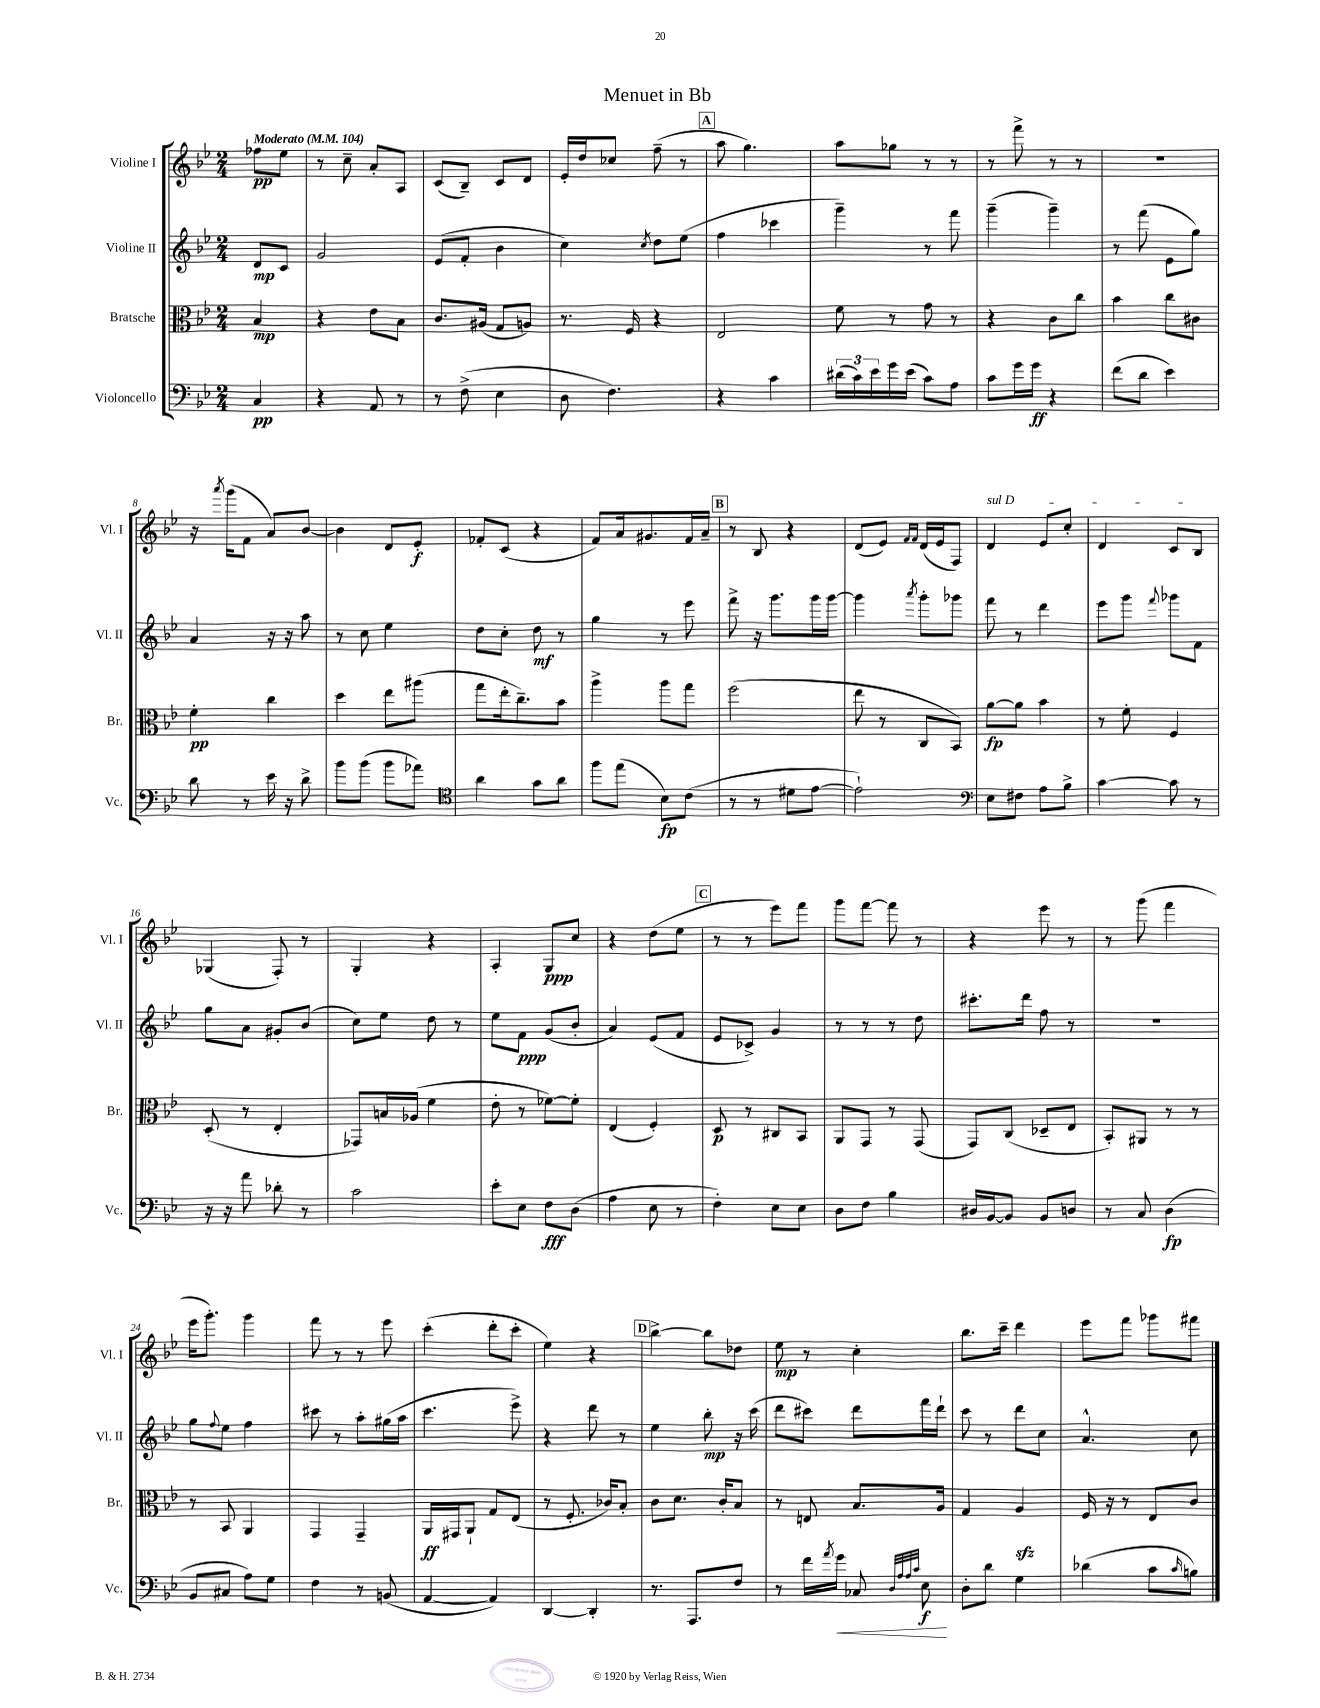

**kern	**dynam	**kern	**dynam	**kern	**dynam	**kern	**dynam
*part4	*part4	*part3	*part3	*part2	*part2	*part1	*part1
*staff4	*staff4	*staff3	*staff3	*staff2	*staff2	*staff1	*staff1
*I"Violoncello	*	*I"Bratsche	*	*I"Violine II	*	*I"Violine I	*
*I'Vc.	*	*I'Br.	*	*I'Vl. II	*	*I'Vl. I	*
*clefF4	*	*clefC3	*	*clefG2	*	*clefG2	*
*k[b-e-]	*	*k[b-e-]	*	*k[b-e-]	*	*k[b-e-]	*
*M2/4	*	*M2/4	*	*M2/4	*	*M2/4	*
*MM104	*	*MM104	*	*MM104	*	*MM104	*
=	=	=	=	=	=	=	=
!	!	!	!	!	!	!LO:TX:a:B:t=Moderato	!
4C/	pp	4B-/	mp	8d/L	mp	8ff-X\L	pp
.	.	.	.	8c/J	.	8ee-\J	.
=1	=1	=1	=1	=1	=1	=1	=1
4r	.	4r	.	2g/	.	8r	.
.	.	.	.	.	.	8cc~\	.
8AA/	.	8e-\L	.	.	.	8a'/L	.
8r	.	8B-\J	.	.	.	8A/J	.
=2	=2	=2	=2	=2	=2	=2	=2
8r	.	8.c/L	.	(8e-/L	.	(8c/L	.
(8F^\	.	.	.	8f'/J	.	8B-~/J)	.
.	.	(16A#X/Jk	.	.	.	.	.
4E-\	.	8G/L	.	4b-\	.	8c/L	.
.	.	8An/J)	.	.	.	8d/J	.
=3	=3	=3	=3	=3	=3	=3	=3
8D\	.	8.r	.	4cc\)	.	16e-'/LL	.
.	.	.	.	.	.	16dd/J	.
4.F\)	.	.	.	.	.	8cc-X/J	.
.	.	16F/	.	.	.	.	.
.	.	.	.	8qcc/	.	.	.
.	.	4r	.	8dd\L	.	(8ff~\	.
.	.	.	.	(8ee-\J	.	8r	.
!!LO:REH:place=s1:t=A
=4	=4	=4	=4	=4	=4	=4	=4
4r	.	2E-/	.	4ff\	.	8aa\	.
.	.	.	.	.	.	4.gg\)	.
4c\	.	.	.	4ccc-X\	.	.	.
=5	=5	=5	=5	=5	=5	=5	=5
(24d#X\LL	.	8f\	.	4ggg~\)	.	8aa\L	.
24c\)	.	.	.	.	.	.	.
24e-\	.	.	.	.	.	.	.
16g\	.	8r	.	.	.	8gg-X\J	.
(16e-\JJ	.	.	.	.	.	.	.
8c\L)	.	8g\	.	8r	.	8r	.
8A\J	.	8r	.	8fff\	.	8r	.
=6	=6	=6	=6	=6	=6	=6	=6
8c\L	.	4r	.	(4ggg~\	.	8r	.
16g\L	.	.	.	.	.	8fff^\	.
16g\JJ	ff	.	.	.	.	.	.
4r	.	8c\L	.	4ggg~\)	.	8r	.
.	.	8cc\J	.	.	.	8r	.
=7	=7	=7	=7	=7	=7	=7	=7
(8f\L	.	4b-\	.	8r	.	2r	.
8d\J	.	.	.	(8fff\	.	.	.
4e-\)	.	8cc\L	.	8e-\L	.	.	.
.	.	8c#X\J	.	8gg\J)	.	.	.
!!LO:LB:g=z
=8	=8	=8	=8	=8	=8	=8	=8
8d\	.	4f'\	pp	4a/	.	16r	.
.	.	.	.	.	.	8qaaa/	.
.	.	.	.	.	.	(16ggg\KL	.
8r	.	.	.	.	.	8f\J	.
16e-\	.	4cc\	.	16r	.	8a/L)	.
16r	.	.	.	16r	.	.	.
8d^\	.	.	.	8aa\	.	[8b-/J	.
=9	=9	=9	=9	=9	=9	=9	=9
8b-\L	.	4dd\	.	8r	.	4b-\]	.
(8b-\J	.	.	.	8cc\	.	.	.
8b-\L	.	8ee-\L	.	4ee-\	.	8d/L	.
8a-X\J)	.	(8aa#X\J	.	.	.	8e-'/J	f
=10	=10	=10	=10	=10	=10	=10	=10
*clefC4	*	*	*	*	*	*	*
4a\	.	8gg\L	.	8dd\L	.	8f-X'/L	.
.	.	16ee-'\k	.	8cc'\J	.	(8c/J	.
.	.	8.cc~\)	.	.	.	.	.
8g\L	.	.	.	8dd\	mf	4r	.
8a\J	.	8b-\J	.	8r	.	.	.
=11	=11	=11	=11	=11	=11	=11	=11
8ff\L	.	4aa^\	.	4gg\	.	8f/L)	.
(8ee-\J	.	.	.	.	.	16a/k	.
.	.	.	.	.	.	8.g#X/	.
8B-\L)	fp	8aa\L	.	8r	.	.	.
(8c\J	.	8gg\J	.	8eee-\	.	16f/L	.
.	.	.	.	.	.	16a~/JJ	.
!!LO:REH:place=s1:t=B
=12	=12	=12	=12	=12	=12	=12	=12
8r	.	(2ff\	.	8fff^\	.	8r	.
8r	.	.	.	16r	.	8B-/	.
.	.	.	.	8.ggg\L	.	.	.
8d#X\L	.	.	.	.	.	4r	.
[8e-\J	.	.	.	16ggg\L	.	.	.
.	.	.	.	[16ggg\JJ	.	.	.
=13	=13	=13	=13	=13	=13	=13	=13
2e-`\])	.	8ee-\	.	4ggg\]	.	(8d/L	.
.	.	8r	.	.	.	8e-/J)	.
.	.	.	.	.	.	16qqf/LL	.
.	.	.	.	8qaaa/	.	16qqf/JJ	.
.	.	8C/L	.	8ggg'\L	.	(16d/LL	.
.	.	.	.	.	.	16e-/J	.
.	.	8BB-/J)	.	8ggg-X\J	.	8F/J)	.
=14	=14	=14	=14	=14	=14	=14	=14
*clefF4	*	*	*	*	*	*	*
!	!	!	!	!	!	!LO:TX:a:i:t=sul D	!
8E-\L	.	[8a\L	fp	8fff\	.	4d/	.
8F#X\J	.	8a\J]	.	8r	.	.	.
8A\L	.	4b-\	.	4ddd\	.	8e-/L	.
8B-^\J	.	.	.	.	.	8cc'/J	.
=15	=15	=15	=15	=15	=15	=15	=15
[4c\	.	8r	.	8eee-\L	.	4d/	.
.	.	8f'\	.	8ggg\J	.	.	.
.	.	.	.	8qqfff/	.	.	.
8c\]	.	4F/	.	8ggg-X\L	.	8c/L	.
8r	.	.	.	8f\J	.	8B-/J	.
!!LO:LB:g=z
=16	=16	=16	=16	=16	=16	=16	=16
16r	.	(8D'/	.	8gg\L	.	(4G-X/	.
16r	.	.	.	.	.	.	.
8a\	.	8r	.	8a\J	.	.	.
8d-X'\	.	4E-'/	.	8g#X'/L	.	8F'/)	.
8r	.	.	.	(8b-/J	.	8r	.
=17	=17	=17	=17	=17	=17	=17	=17
2c\	.	8GG-X/L)	.	8cc\L)	.	4G'/	.
.	.	16Bn/L	.	8ee-\J	.	.	.
.	.	(16A-X/JJ	.	.	.	.	.
.	.	4f\	.	8dd\	.	4r	.
.	.	.	.	8r	.	.	.
=18	=18	=18	=18	=18	=18	=18	=18
8e-'\L	.	8e-'\	.	8ee-\L	.	4A'/	.
8E-\J	.	8r	.	8f\J	ppp	.	.
8F\L	fff	[8f-X\L)	.	(8g/L	.	8G/L	ppp
(8D\J	.	8f-'\J]	.	8b-'/J	.	8cc/J	.
=19	=19	=19	=19	=19	=19	=19	=19
4A\	.	(4E-/	.	4a/)	.	4r	.
8E-\	.	4F'/)	.	(8e-/L	.	(8dd\L	.
8r	.	.	.	8f/J	.	8ee-\J	.
!!LO:REH:place=s1:t=C
=20	=20	=20	=20	=20	=20	=20	=20
4F'\)	.	8D/	p	8e-/L	.	8r	.
.	.	8r	.	8c-X^/J)	.	8r	.
8E-\L	.	8C#X/L	.	4g/	.	8eee-\L)	.
8E-\J	.	8BB-/J	.	.	.	8fff\J	.
=21	=21	=21	=21	=21	=21	=21	=21
8D\L	.	8AA/L	.	8r	.	8ggg\L	.
8F\J	.	8GG/J	.	8r	.	[8fff\J	.
4B-\	.	8r	.	8r	.	8fff\]	.
.	.	(8GG/	.	8dd\	.	8r	.
=22	=22	=22	=22	=22	=22	=22	=22
16D#X/LL	.	8GG/L)	.	8.ccc#X'\L	.	4r	.
[16BB-/J	.	.	.	.	.	.	.
8BB-/J]	.	(8C/J	.	.	.	.	.
.	.	.	.	16ddd\Jk	.	.	.
8BB-/L	.	8D-X~/L	.	8ff\	.	8eee-\	.
8Dn/J	.	8E-/J	.	8r	.	8r	.
=23	=23	=23	=23	=23	=23	=23	=23
8r	.	8BB-'/L)	.	2r	.	8r	.
8C/	.	8AA#X/J	.	.	.	(8ggg\	.
(4D\	fp	8r	.	.	.	4fff\	.
.	.	8r	.	.	.	.	.
!!LO:LB:g=z
=24	=24	=24	=24	=24	=24	=24	=24
8BB-/L	.	8r	.	8gg\L	.	16eee-\KL	.
.	.	.	.	.	.	8.ggg'\J)	.
.	.	.	.	8qqff/	.	.	.
8C#X/J	.	8BB-/	.	8ee-\J	.	.	.
8A\L)	.	4AA/	.	4ff\	.	4ggg\	.
8G\J	.	.	.	.	.	.	.
=25	=25	=25	=25	=25	=25	=25	=25
4F\	.	4GG/	.	8ccc#X\	.	8fff\	.
.	.	.	.	8r	.	8r	.
8r	.	4GG~/	.	8aa'\L	.	8r	.
(8BBn/	.	.	.	(16gg#X\L	.	8eee-\	.
.	.	.	.	16aa\JJ	.	.	.
=26	=26	=26	=26	=26	=26	=26	=26
[4AA/	.	16AA/LL	ff	4.ccc\	.	(4ccc'\	.
.	.	16GG#X/J	.	.	.	.	.
.	.	8AA`/J	.	.	.	.	.
4AA/])	.	8G/L	.	.	.	8ddd'\L	.
.	.	(8E-/J	.	8eee-^\)	.	8ccc'\J	.
=27	=27	=27	=27	=27	=27	=27	=27
[4DD/	.	8r	.	4r	.	4ee-\)	.
.	.	8.F'/	.	.	.	.	.
4DD'/]	.	.	.	8ddd\	.	4r	.
.	.	16c-X/KL)	.	.	.	.	.
.	.	8B-'/J	.	8r	.	.	.
!!LO:REH:place=s1:t=D
=28	=28	=28	=28	=28	=28	=28	=28
8.r	.	8c\L	.	4ee-\	.	[4bb-^\	.
.	.	8.d\J	.	.	.	.	.
8.AAA/L	.	.	.	.	.	.	.
.	.	.	.	8bb-'\	mp	8bb-\L]	.
.	.	16c'/KL	.	.	.	.	.
8F/J	.	8B-/J	.	16r	.	8dd-X\J	.
.	.	.	.	(16ccc\	.	.	.
=29	=29	=29	=29	=29	=29	=29	=29
8r	.	8r	.	8ddd\L	.	8ee-\	mp
16f\LL	.	8En/	.	8ccc#X\J)	.	8r	.
8qa/	.	.	.	.	.	.	.
!	!LO:HP:b	!	!	!	!	!	!
16g\JJ	<	.	.	.	.	.	.
8C-X/	.	8.B-/L	.	8ddd\L	.	4cc'\	.
32qqD/LLL	.	.	.	.	.	.	.
32qqA/	.	.	.	.	.	.	.
32qqA/	.	.	.	.	.	.	.
32qqc/JJJ	.	.	.	.	.	.	.
8E-\	f	.	.	16fff\L	.	.	.
.	.	16A/Jk	.	16ddd`\JJ	.	.	.
.	[	.	.	.	.	.	.
=30	=30	=30	=30	=30	=30	=30	=30
8D'\L	.	4G/	.	8ccc\	.	8.bb-\L	.
8d\J	.	.	.	8r	.	.	.
.	.	.	.	.	.	16ccc~\Jk	.
4G\	.	4Azz/	.	8ddd\L	.	4ddd\	.
.	.	.	.	8cc\J	.	.	.
=31	=31	=31	=31	=31	=31	=31	=31
(4d-X\	.	16F/	.	4.a^^/	.	8eee-\L	.
.	.	16r	.	.	.	.	.
.	.	8r	.	.	.	8fff\J	.
8c\L	.	8E-/L	.	.	.	8ggg-X\L	.
16qqc/	.	.	.	.	.	.	.
8Bn\J)	.	8c/J	.	8cc\	.	8fff#X\J	.
==	==	==	==	==	==	==	==
*-	*-	*-	*-	*-	*-	*-	*-
